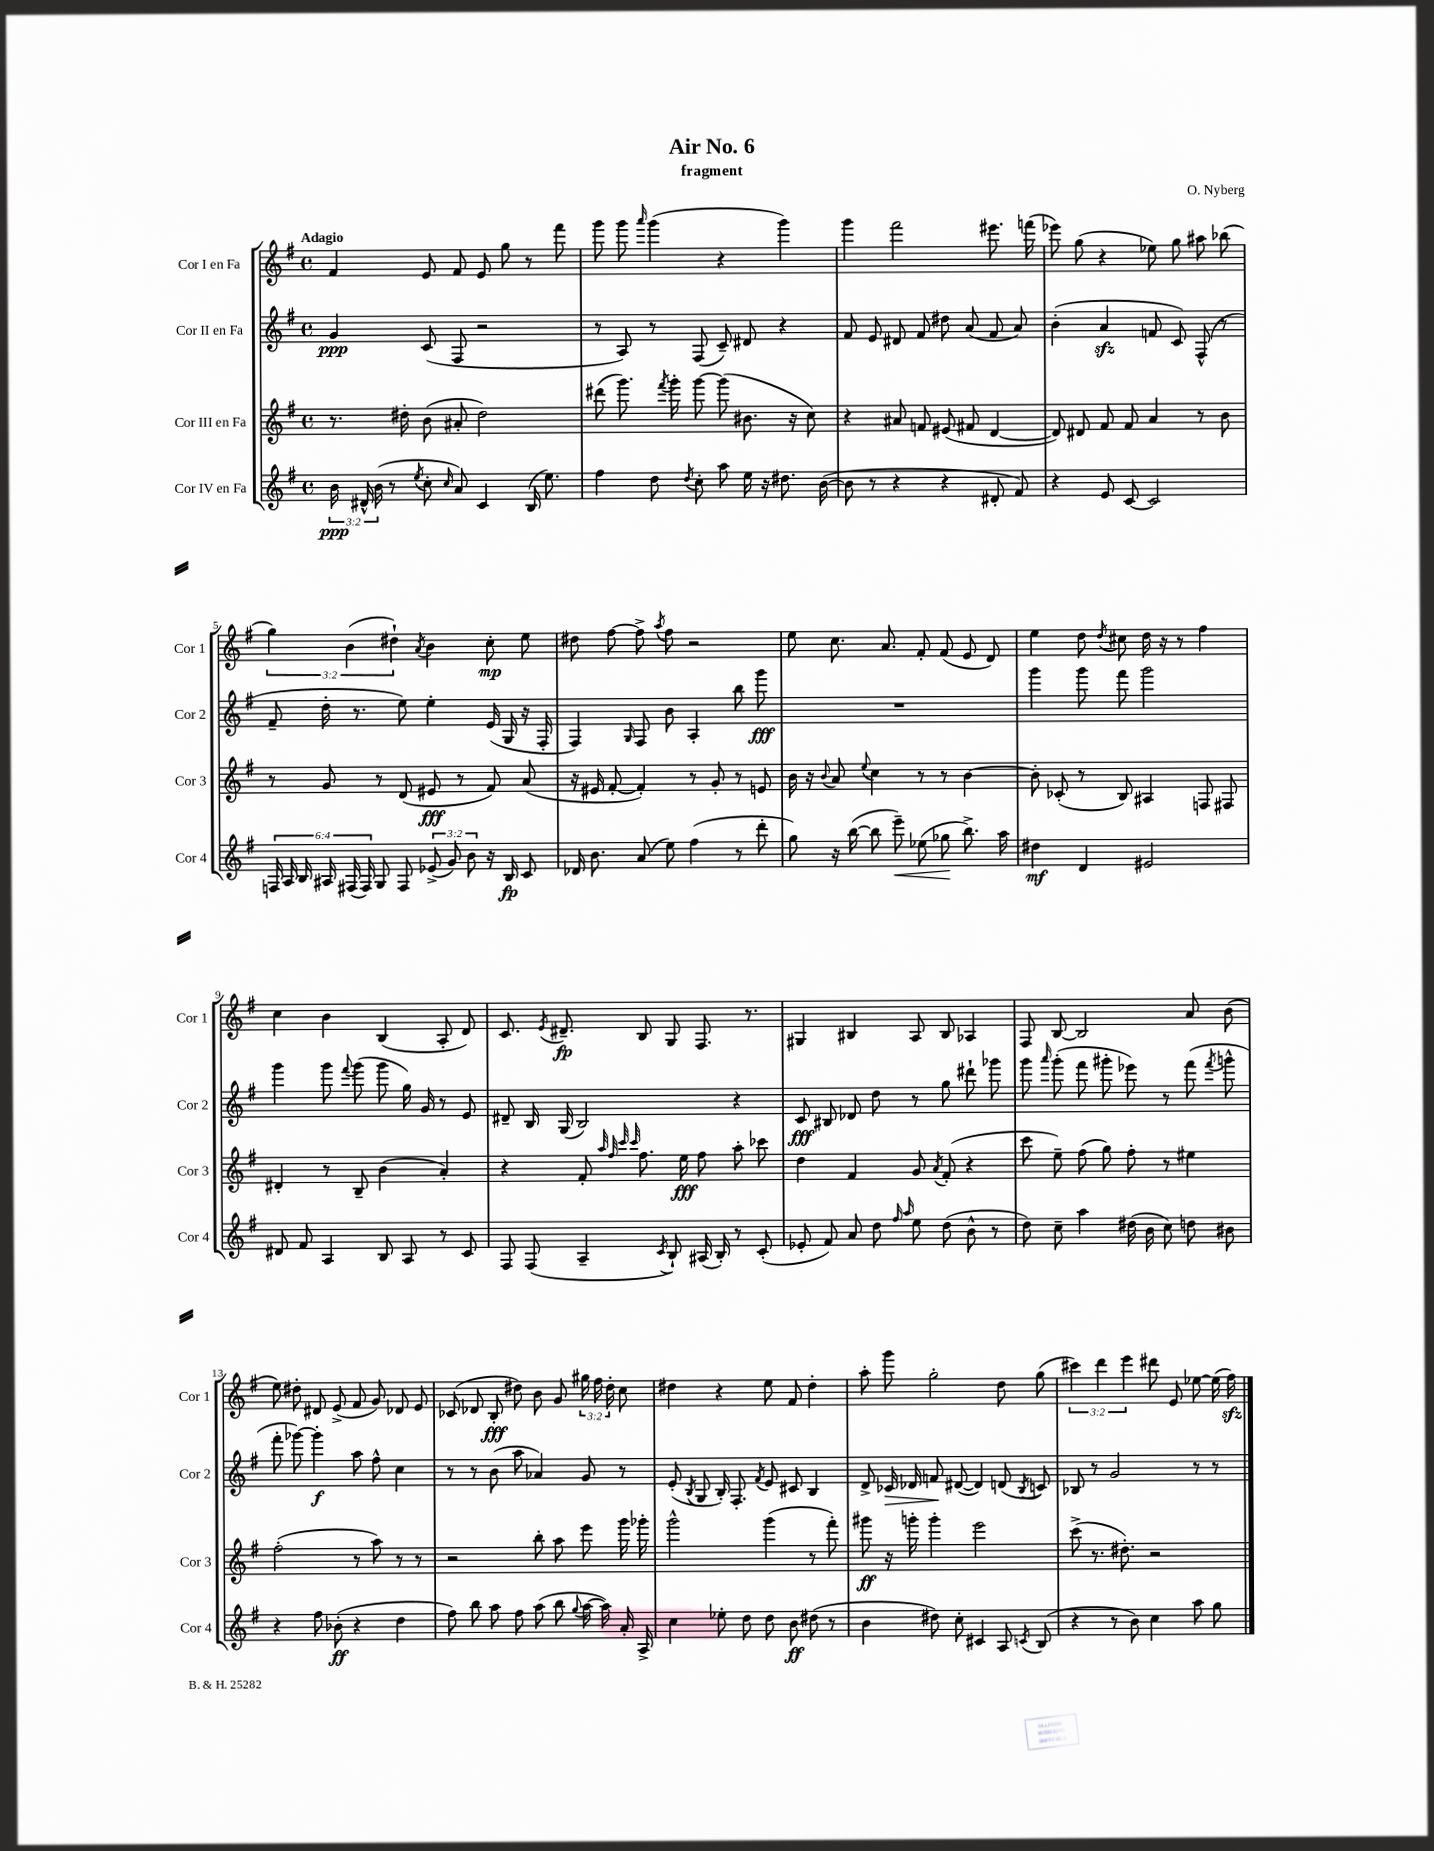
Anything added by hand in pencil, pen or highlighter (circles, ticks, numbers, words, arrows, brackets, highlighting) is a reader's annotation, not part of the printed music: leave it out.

**kern	**kern	**kern	**kern
*staff4	*staff3	*staff2	*staff1
*clefG2	*clefG2	*clefG2	*clefG2
*k[f#]	*k[f#]	*k[f#]	*k[f#]
*M4/4	*M4/4	*M4/4	*M4/4
*met(c)	*met(c)	*met(c)	*met(c)
24b\	8.r	4g/	4f#/
24d#^^/	.	.	.
(24b\	.	.	.
8r	.	.	.
.	16dd#'\	.	.
8qee/	.	.	.
8cc'\	(8b\	(8c/	8e/
16qqcc/	.	.	.
8a/)	8a#'/	8F#/	8f#/
4c/	2dd#\)	2r	8e/
.	.	.	8gg\
(16B/	.	.	8r
8.ee\)	.	.	.
.	.	.	8fff#\
=	=	=	=
4ff#\	(8ddd#\	8r	8ggg\
.	8.ggg\)	8A/)	8ggg\
.	.	.	16qqaaa/
8dd\	.	8r	(4ggg\
.	8qfff#/	.	.
.	16ggg'\	.	.
8qdd/	.	.	.
8cc'\	[8ggg\	(8F#/	.
8aa\	(8ggg\]	8c~/)	4r
16ee\	8.b#\	8d#/	.
16r	.	.	.
8.dd#\	.	4r	4ggg\)
.	16r	.	.
.	8cc\)	.	.
([16b\	.	.	.
=	=	=	=
8b\]	4r	8f#/	4ggg\
8r	.	8e/	.
4r	8a#/	8d#/	2fff#\
.	8f/	8f#/	.
4r	(8e#/	8dd#\	.
.	8f#/	(8a/	.
8d#'/	[4d/	8f#/	8.eee#\
8f#/)	.	8a/)	.
.	.	.	(16fff\
=	=	=	=
4r	8d/])	(4b'\	8eee-\)
.	8d#/	.	(8gg\
8e/	8f#/	4a/	4r
[8c/	8f#/	.	.
2c/]	4a/	8f/	8ee-\)
.	.	8c/)	8gg\
.	8r	(8F#^^/	8aa#\
.	8b\	8r	(8bb-\
=	=	=	=
24F/	8r	8f#~/	6gg\)
24A/	.	.	.
24B/	.	.	.
24A#/	8g/	16dd'\	.
(24F#/	.	.	(6b\
.	.	8.r	.
24F#/)	.	.	.
8G/	8r	.	.
.	.	.	6dd#`\)
8F#/	(8d/	8ee\)	.
.	.	.	8qa/
(12e-^/	8e#/	4ee'\	4b\
12g/)	.	.	.
.	8r	.	.
12b\	.	.	.
16r	8f#/)	(16e/	8cc'\
16B/	.	16G/	.
8c/	(8a/	16r	8ee\
.	.	16F#'/	.
=	=	=	=
16d-/	16r	4F#/)	8dd#\
8.b\	16e#/	.	.
.	[8f#'/	.	[8ff#\
.	.	16qqG/	.
(8a/	4f#'/])	8F#/	8ff#^\]
.	.	.	8qaa/
8ee\)	.	8b\	8ff#\
(4ff#\	8r	4A'/	2r
.	8g'/	.	.
8r	8r	8bb\	.
8ddd'\	8e/	8ggg\	.
=	=	=	=
8gg\)	16b\	1r	8ee\
.	16r	.	.
.	8qqb/	.	.
16r	8a/	.	8.cc\
([16bb\	.	.	.
.	8qqee/	.	.
8bb\]	4cc\	.	.
.	.	.	8.a/
8eee~\)	.	.	.
(8ee-\	8r	.	8f#'/
8gg-\	8r	.	(8f#/
8.bb^\)	[4b\	.	8e/
.	.	.	8d/)
16aa\	.	.	.
=	=	=	=
4dd#\	8b'\]	4ggg\	4ee\
.	(8c-'/	.	.
4d/	8r	8ggg\	8dd\
.	.	.	8qdd/
.	8B/)	8fff#\	8cc#\
2e#/	4A#/	2ggg\	16dd\
.	.	.	16r
.	.	.	8r
.	8F/	.	4ff#\
.	8F#/	.	.
=	=	=	=
8d#/	4d#'/	4ggg\	4cc\
8f#/	.	.	.
4A/	8r	8ggg\	4b\
.	.	8qqfff#/	.
.	8B~/	(8ggg\	.
8B/	(4b\	8ggg\	(4B/
8A/	.	16gg\)	.
.	.	16g/	.
8r	4a'/)	8r	8A'/
8c/	.	8e/	8d/)
=	=	=	=
8F#/	4r	8d#~/	8.c/
(8F#/	.	16B/	.
.	.	.	8qe/
.	.	(16G/	8.d#~/
4A~/	8f#'/	2B/)	.
.	32qqaa/	.	.
.	32qqff#/	.	.
.	32qqccc/	.	.
.	32qqccc/	.	.
.	8.ff#\	.	8B/
8qc/	.	.	.
8B`/)	.	.	8G/
.	16ee\	.	.
(16A#/	8ff#\	.	8.F#/
16B'/)	.	.	.
8r	8aa'\	4r	.
.	.	.	8.r
(8c'/	8ccc-\	.	.
=	=	=	=
8e-'/	4dd\	8c/	4G#/
8f#/)	.	8B#/	.
8a/	4f#/	8d-/	4B#/
8dd\	.	8dd\	.
16qqff#/	.	.	.
16qqaa/	.	.	.
8ee\	8g/	8r	8A/
.	8qa/	.	.
(8dd\	(8f#'/	8gg\	8B#/
8b^^\	4r	8ddd#`\	4A-/
8r	.	8ggg-\	.
=	=	=	=
8dd\)	8ccc\	8ggg\	8F#/
.	.	16qqaaa/	.
8cc~\	8ee~\)	(8ggg'\	[8B/
4aa\	(8ff#\	8fff#\	2B/]
.	8gg\)	8ggg#'\	.
(16dd#\	8ff#'\	8eee-\)	.
16b\	.	.	.
8cc\)	8r	8r	.
8dd\	4ee#\	(8fff#\	8a/
.	.	8qfff#/	.
8b#\	.	8ggg^^\	(8b\
=	=	=	=
4r	(2ff#'\	8fff#'\	8ee\)
.	.	[8ggg-\)	8dd#'\
8ff#\	.	4ggg-'\]	8d#/
(8b-'\	.	.	(8e^/
4r	8r	8aa\	8f#/
.	8aa\)	8ff#^^\	8g/)
4dd\	8r	4cc\	8d-/
.	8r	.	8e/
=	=	=	=
8ff#\)	2r	8r	(8c-/
8bb\	.	8r	8d-/
8aa\	.	(8b\	8B'/
8ff#\	.	8aa\	8dd#\)
(8aa\	8bb'\	4a-/)	8b\
8bb\	8aa\	.	8g/
8qqgg/	.	.	.
[16aa\	8eee\	8g/	24gg#\
.	.	.	24ff#\
16aa\])	.	.	.
.	.	.	24dd#'\
16a'/	16ggg\	8r	8cc\
16A^/	16ggg-'\	.	.
=	=	=	=
4cc\	2ggg^^\	(8e'/	4dd#\
.	.	8qB/	.
.	.	8G/	.
8ee-'\	.	16B'/)	4r
.	.	8.F#'/	.
8dd\	.	.	.
.	.	8qf#/	.
8dd\	(4ggg\	8e/	8ee\
8b\	.	8c#/	8f#/
(8dd#\	8r	4B/	4dd#'\
8r	8fff#'\)	.	.
=	=	=	=
4b\	8ggg#\	8d^/	8aa'\
.	16r	16c-/	8ggg\
.	16ggg'\	16d-/	.
8dd#\)	4ggg'\	8f/	2gg'\
8cc'\	.	([8d#/	.
4c#/	2eee\	4d#/])	.
8A/	.	(8d/	8dd\
8qc/	.	8qB/	.
(8B/	.	8c/)	(8gg\
=	=	=	=
4r	(8ccc^\	8B-/	6ccc#\)
.	8.r	8r	.
.	.	.	6ddd\
8r	.	2g/	.
.	8.dd#'\)	.	.
.	.	.	6eee\
8b\)	.	.	.
4cc\	2r	.	8ddd#\
.	.	.	8e/
8aa\	.	8r	[8ee-\
8gg\	.	8r	(16ee-\]
.	.	.	16ff#\)
==	==	==	==
*-	*-	*-	*-
